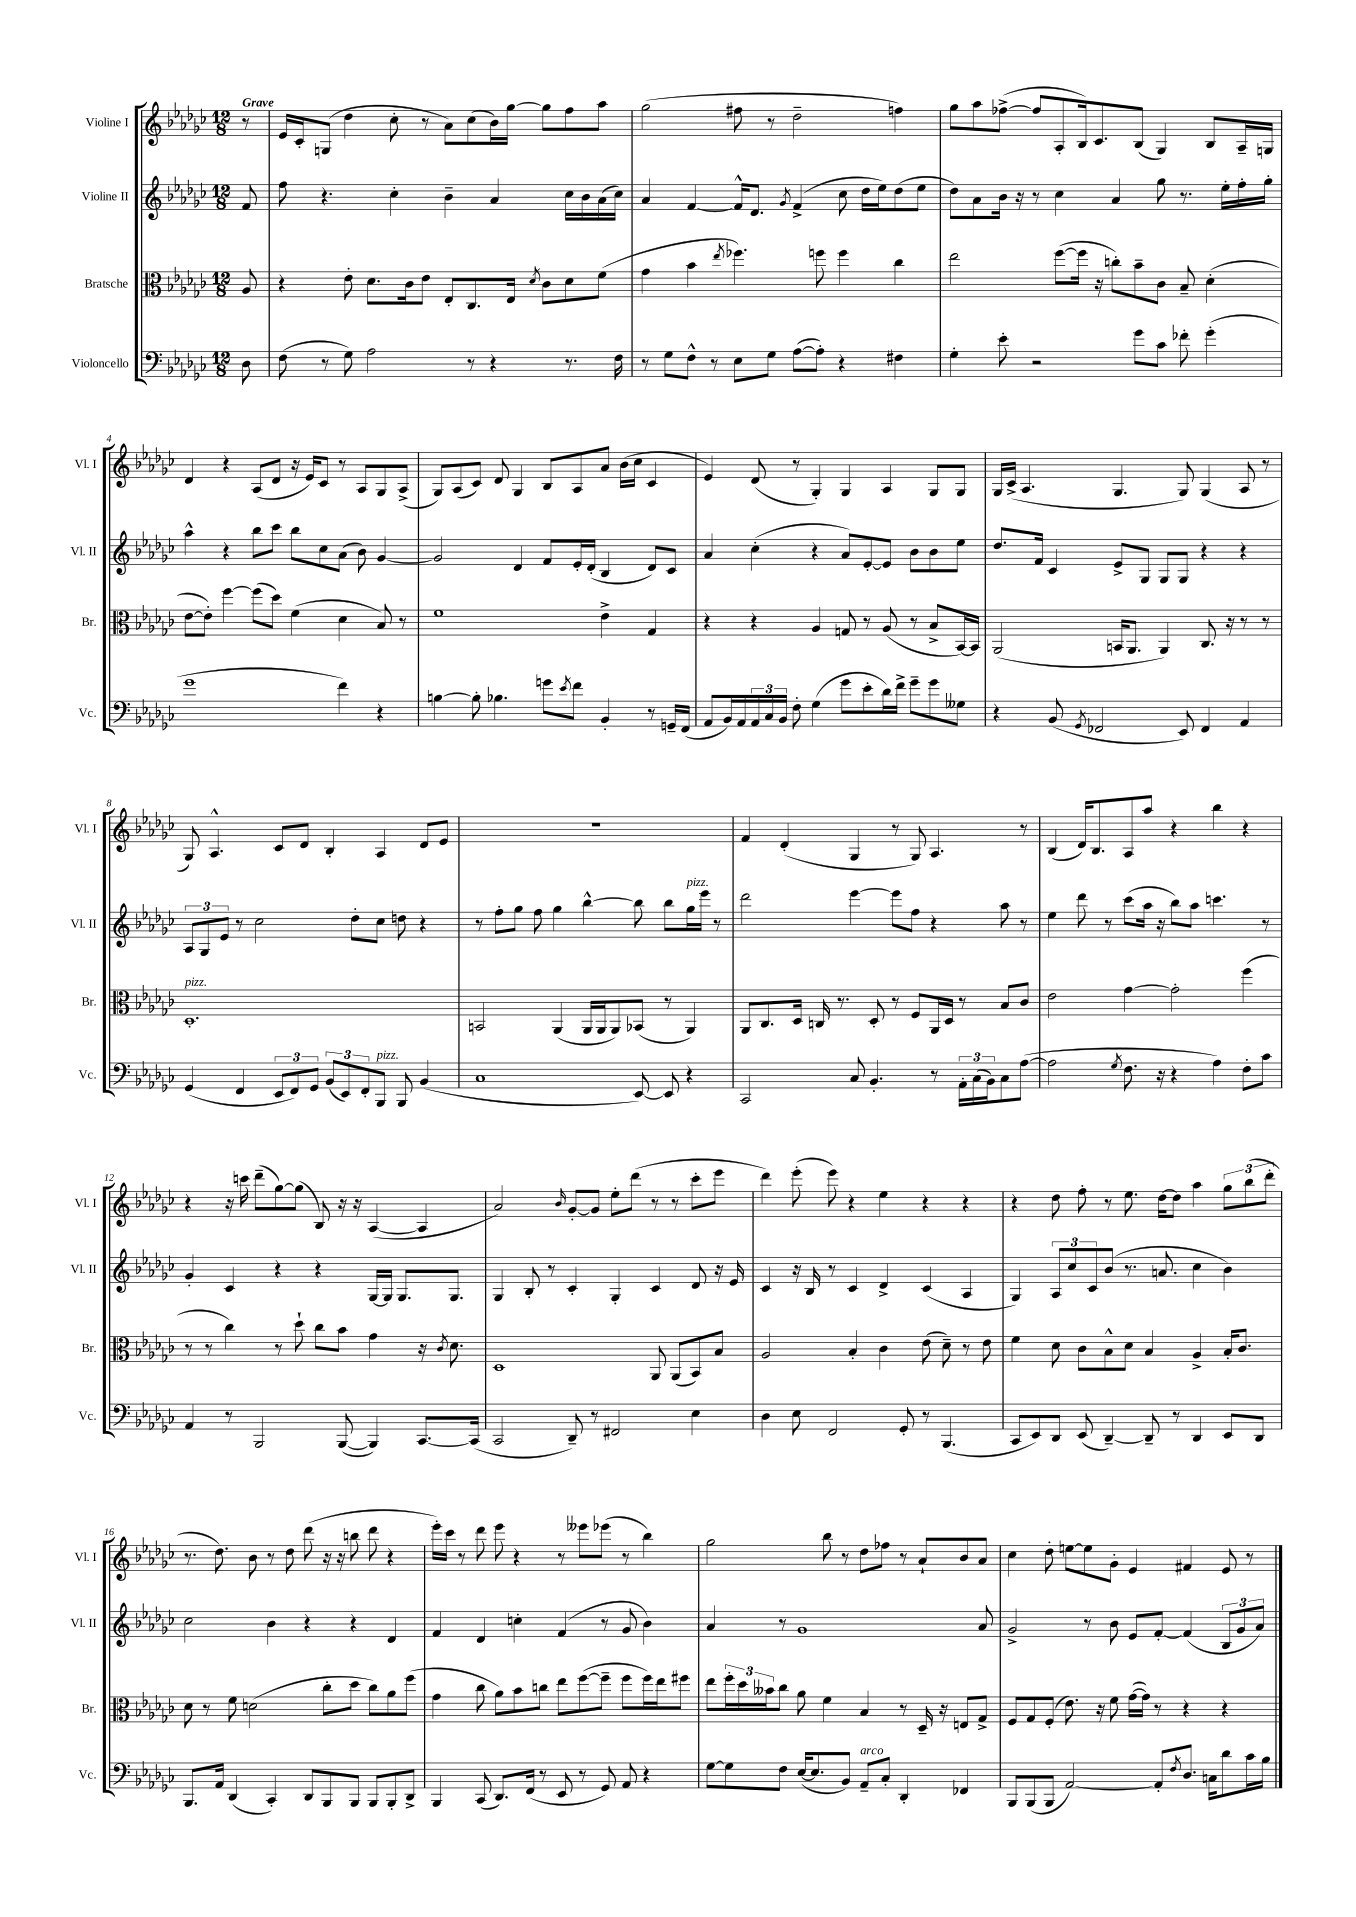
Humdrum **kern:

**kern	**kern	**kern	**kern
*part4	*part3	*part2	*part1
*staff4	*staff3	*staff2	*staff1
*I"Violoncello	*I"Bratsche	*I"Violine II	*I"Violine I
*I'Vc.	*I'Br.	*I'Vl. II	*I'Vl. I
*clefF4	*clefC3	*clefG2	*clefG2
*k[b-e-a-d-g-c-]	*k[b-e-a-d-g-c-]	*k[b-e-a-d-g-c-]	*k[b-e-a-d-g-c-]
*M12/8	*M12/8	*M12/8	*M12/8
=	=	=	=
!	!	!	!LO:TX:a:B:t=Grave
8D-\	8A-/	8f/	8r
=1	=1	=1	=1
(8F\	4r	8ff\	16e-/LL
.	.	.	16c-'/J
8r	.	4.r	(8Gn/J
8G-\)	8e-'\	.	4dd-\
2A-\	8.d-\L	.	.
.	.	4cc-'\	8cc-'\
.	16c-\k	.	.
.	8e-\J	.	8r
.	8E-'/L	4b-~\	8a-\L)
8r	8.C-/	.	(8cc-\
4r	.	4a-/	16b-\L)
.	16E-/Jk	.	[16gg-\JJ
.	8qd-/	.	.
.	8c-\L	.	8gg-\L]
8.r	8d-\	16cc-\LL	8ff\
.	.	16b-\	.
.	(8f\J	(16a-\	8aa-\J
16F\	.	16cc-\JJ)	.
=2	=2	=2	=2
8r	4g-\	4a-/	(2gg-\
8G-\L	.	.	.
8F^^\J	4b-\	[4f/	.
8r	.	.	.
.	8qee-/	.	.
8E-\L	4.ff-X\)	16f^^/KL]	8ff#X\
.	.	8.d-/J	.
8G-\J	.	.	8r
.	.	8qg-/	.
([8A-\L	.	(4f^/	2dd-~\
8A-'\J])	8ffn\	.	.
4r	4ff\	8cc-\	.
.	.	16dd-\LL	.
.	.	16ee-\J)	.
4F#X\	4cc-\	(8dd-\	4ffn\)
.	.	8ee-\J	.
=3	=3	=3	=3
4G-'\	2ee-\	8dd-\L)	8gg-\L
.	.	8a-\	8aa-\
8e-'\	.	16b-\Jk	([8ff-X^\J
.	.	16r	.
2r	.	8r	8ff-/L]
.	([8ff\L	4cc-\	8A-'/
.	16ff\Jk]	.	16B-/k)
.	16r	.	8.c-/
.	8ccn'\L)	4a-/	.
8g-\L	8b-~\	.	(8B-/J
8c-\J	8c-\J	8gg-\	4G-/)
8f-X'\	8B-~/	8.r	.
(4g-'\	(4d-'\	.	8B-/L
.	.	16ee-'\LL	.
.	.	16ff'\	16A-~/L
.	.	16gg-'\JJ	16Gn/JJ
!!LO:LB:g=z
=4	=4	=4	=4
1g-	[8e-\L	4aa-^^\	4d-/
.	8e-'\J])	.	.
.	[4ff\	4r	4r
.	(8ff\L]	8bb-\L	(8A-/L
.	8dd-\J)	8ccc-\J	8d-/J
.	(4f\	8bb-\L	16r
.	.	.	16e-/KL)
.	.	8cc-\	8c-/J
4f\)	4d-\	(8a-\J	8r
.	.	8b-\)	8A-/L
4r	8B-/)	[4g-/	8G-/
.	8r	.	(8A-^/J
=5	=5	=5	=5
[4Bn\	1f	2g-/]	8G-/L)
.	.	.	(8A-/
8B'\]	.	.	8c-/J)
4.B-X\	.	.	8d-/
.	.	4d-/	4G-/
8gn\L	.	8f/L	8B-/L
8qe-/	.	.	.
8f\J	.	16e-'/L	8A-/
.	.	(16d-'/JJ	.
4BB-'/	4e-^\	4B-/	8a-/J
.	.	.	(16b-\LL
.	.	.	16cc-\JJ
8r	4G-/	8d-/L)	4c-/
16GGn~/LL	.	8c-/J	.
(16FF/JJ	.	.	.
=6	=6	=6	=6
8AA-/L	4r	4a-/	4e-/)
16BB-/L)	.	.	.
16AA-/	.	.	.
24AA-/	4r	(4cc-'\	(8d-/
24C-/	.	.	.
24BB-/JJ	.	.	.
8F'\	.	.	8r
(4G-\	4A-/	4r	4G-'/)
8g-\L	8Gn/	8a-/L)	4G-/
8e-'\	8r	[8e-'/	.
16d-\L)	(8A-/	8e-/J]	4A-/
16f^\JJ	.	.	.
8g-~\L	8r	8b-\L	.
8g-\	8B-^/L	8b-\	8G-/L
8G--X\J	[16BB-/L)	8ee-\J	8G-/J
.	16BB-/JJ]	.	.
=7	=7	=7	=7
4r	(2AA-/	8.dd-/L	16G-/LL
.	.	.	(16c-^/JJ
.	.	.	4.A-/
.	.	16f/Jk	.
(8BB-/	.	4c-/	.
8qGG-/	.	.	.
2FF-X/	.	.	.
.	16BBn/KL	8e-^/L	4.G-/
.	8.AA-/J	.	.
.	.	8G-/J	.
.	4AA-/)	8G-/L	.
8EE-/)	.	8G-/J	8G-/)
4FF-/	8.C-/	4r	(4G-/
.	16r	.	.
4AA-/	8r	4r	8A-/
.	8r	.	8r
!!LO:LB:g=z
=8	=8	=8	=8
!	!LO:TX:a:i:t=pizz.	!	!
(4GG-/	1.D-'	12A-/L	8G-/)
.	.	12G-/	.
.	.	.	4.A-^^/
.	.	12e-/J	.
4FF/	.	8r	.
.	.	2cc-\	.
12EE-/L	.	.	8c-/L
12FF/)	.	.	.
.	.	.	8d-/J
12GG-/J	.	.	.
(12BB-/L	.	.	4B-'/
12EE-/)	.	.	.
.	.	8dd-'\L	.
12FF'/	.	.	.
!LO:TX:a:i:t=pizz.	!	!	!
8BBB-/J	.	8cc-\J	4A-/
8BBB-/	.	8ddn\	.
(4BB-/	.	4r	8d-/L
.	.	.	8e-/J
=9	=9	=9	=9
1C-	2BBn/	8r	1.r
.	.	8ff'\L	.
.	.	8gg-\J	.
.	.	8ff\	.
.	(4AA-/	4gg-\	.
.	16AA-/LL	[4bb-^^\	.
.	16AA-/J	.	.
.	8AA-/)	.	.
[8EE-/)	(8BB-X/J	8bb-\]	.
8EE-/]	8r	8bb-\L	.
!	!	!LO:TX:a:i:t=pizz.	!
4r	4AA-/)	16gg-\L	.
.	.	16eee-\JJ	.
.	.	8r	.
=10	=10	=10	=10
2CC-/	8AA-/L	2ddd-\	4f/
.	8.C-/	.	.
.	.	.	(4d-'/
.	16D-/Jk	.	.
.	16Cn/	.	.
.	8.r	.	.
8C-/	.	[4eee-\	4G-/
4.BB-'/	8D-'/	.	.
.	8r	8eee-\L]	8r
.	8F/L	8ff\J	8G-/)
8r	16AA-/L	4r	4.A-/
.	16D-/JJ	.	.
24AA-'\LL	8r	.	.
(24C-\	.	.	.
24BB-\J)	.	.	.
8C-\	8B-/L	8aa-\	.
([8A-\J	8c-/J	8r	8r
=11	=11	=11	=11
2A-\]	2e-\	4ee-\	(4B-/
.	.	8ddd-\	16d-/KL)
.	.	.	8.B-/
.	.	8r	.
8qG-/	.	.	.
8.F\	[4g-\	(8ccc-\L	8A-/
.	.	16aa-\Jk	8aa-/J
16r	.	16r	.
4r	2g-'\]	8bb-\L)	4r
.	.	8aa-\J	.
4A-\)	.	4.cccn\	4bb-\
8F'\L	(4ff\	.	4r
8c-\J	.	8r	.
!!LO:LB:g=z
=12	=12	=12	=12
4AA-/	8r	4g-'/	4r
.	8r	.	.
8r	4cc-\)	4c-/	16r
.	.	.	16cccn\
2BBB-/	.	.	(8ddd-~\L
.	8r	4r	[8gg-\)
.	8dd-`\	.	(8gg-\J]
.	8cc-\L	4r	8B-/)
([8BBB-/	8b-\J	.	16r
.	.	.	16r
4BBB-/])	4g-\	[16G-/LL	([4A-/
.	.	16G-/JJ]	.
.	.	8.G-/L	.
[8.CC-/L	16r	.	4A-/]
.	8qc-/	.	.
.	8.d-\	8.G-/J	.
(16CC-/Jk]	.	.	.
=13	=13	=13	=13
2CC-/	1D-	4G-/	2a-/)
.	.	8B-'/	.
.	.	8r	.
.	.	.	16qqb-/
8DD-~/)	.	4c-'/	[8g-'/L
8r	.	.	8g-/J]
2FF#X/	.	4G-'/	8ee-'\L
.	.	.	(8ddd-\J
.	8AA-/	4c-/	8r
.	(8AA-/L	.	8r
4E-\	8BB-/)	8d-/	8ccc-'\L
.	8B-/J	16r	8eee-\J
.	.	16e-/	.
=14	=14	=14	=14
4D-\	2A-/	4c-/	4ddd-\)
8E-\	.	16r	(8eee-'\
.	.	16B-/	.
2FF/	.	8r	8eee-\)
.	4B-'/	4c-/	4r
.	4c-\	4d-^/	4ee-\
8GG-'/	.	.	.
8r	(8e-\	(4c-/	4r
(4.BBB-/	8d-~\)	.	.
.	8r	4A-/	4r
.	8e-\	.	.
=15	=15	=15	=15
8CC-/L	4f\	4G-/)	4r
8EE-/)	.	.	.
8DD-/J	8d-\	12A-/L	8dd-\
.	.	12cc-/	.
(8EE-/	8c-\L	.	8ff'\
.	.	12c-/	.
[4DD-~/)	8B-^^\	(8b-/J	8r
.	8d-\J	8.r	8.ee-\
8DD-~/]	4B-/	.	.
.	.	8.an/	[16dd-\KL
8r	.	.	8dd-\J]
4DD-/	4A-^/	4cc-\	4aa-\
8EE-/L	16B-'/KL	4b-\)	12gg-\L
.	8.c-/J	.	.
.	.	.	(12bb-\
8DD-/J	.	.	.
.	.	.	12ddd-'\J
!!LO:LB:g=z
=16	=16	=16	=16
8.BBB-/L	8d-\	2cc-\	8.r
.	8r	.	.
16AA-/Jk	.	.	8.dd-\)
(4DD-/	8f\	.	.
.	(2dn\	.	8b-\
4CC-'/)	.	4b-\	8r
.	.	.	8dd-\
8DD-/L	.	4r	(8ddd-\
8BBB-/	8cc-'\L	.	16r
.	.	.	16r
8BBB-/J	8dd-\J	4r	8bbn\
8BBB-/L	8cc-\L)	.	8ddd-\
8BBB-'/	8a-\	4d-/	4r
8DD-^/J	(8ff\J	.	.
=17	=17	=17	=17
4BBB-/	4g-\	4f/	16eee-'\LL)
.	.	.	16ccc-\JJ
.	.	.	8r
(8CC-/	8cc-\	4d-/	8ddd-\
8.DD-/L)	8a-\L)	.	8eee-\
.	8b-\	4ccn'\	4r
(16FF/Jk	.	.	.
8r	8ccn\J	.	.
8EE-/	8ee-\L	(4f/	8r
8r	([8ff\	.	8eee--X\L
8GG-/)	8ff~\J]	8r	(8eee-X\J
8AA-/	8ff\L	8g-/	8r
4r	16ff\L)	4b-\)	4bb-\)
.	16ee-\J	.	.
.	8ff#X\J	.	.
=18	=18	=18	=18
[8G-\L	8ee-\L	4a-/	2gg-\
8G-\]	24ff'\L	.	.
.	24dd-\	.	.
.	24b--X\J	.	.
8F\J	8cc-\J	8r	.
([16E-/KL	8a-\	1g-	.
8.E-/]	.	.	.
.	4f\	.	8bb-\
8BB-/J)	.	.	8r
!LO:TX:a:i:t=arco	!	!	!
8AA-~/L	4B-/	.	8dd-\L
8C-'/J	.	.	8ff-X\J
4DD-'/	8r	.	8r
.	16D-~/	.	8a-`/L
.	16r	.	.
4FF-X/	8En/L	.	8b-/
.	8G-^/J	8a-/	8a-/J
=19	=19	=19	=19
8BBB-/L	8F/L	2g-^/	4cc-\
(8BBB-/	8G-/	.	.
8BBB-/J	(8F'/J	.	8dd-'\
[2AA-/)	8.e-\)	.	[8een\L
.	.	8r	8ee\]
.	16r	.	.
.	8f\	8b-\	8g-'\J
.	([16g-\LL	8e-/L	4e-/
.	16g-\JJ])	.	.
8AA-'/L]	8r	[8f'/J	.
8qF/	.	.	.
8.D-/J	4r	(4f/]	4f#X/
16Cn\KL	.	.	.
8d-\	4r	12B-/L	8e-/
.	.	12g-/	.
16c-\L	.	.	8r
.	.	12a-/J)	.
16B-\JJ	.	.	.
==	==	==	==
*-	*-	*-	*-
